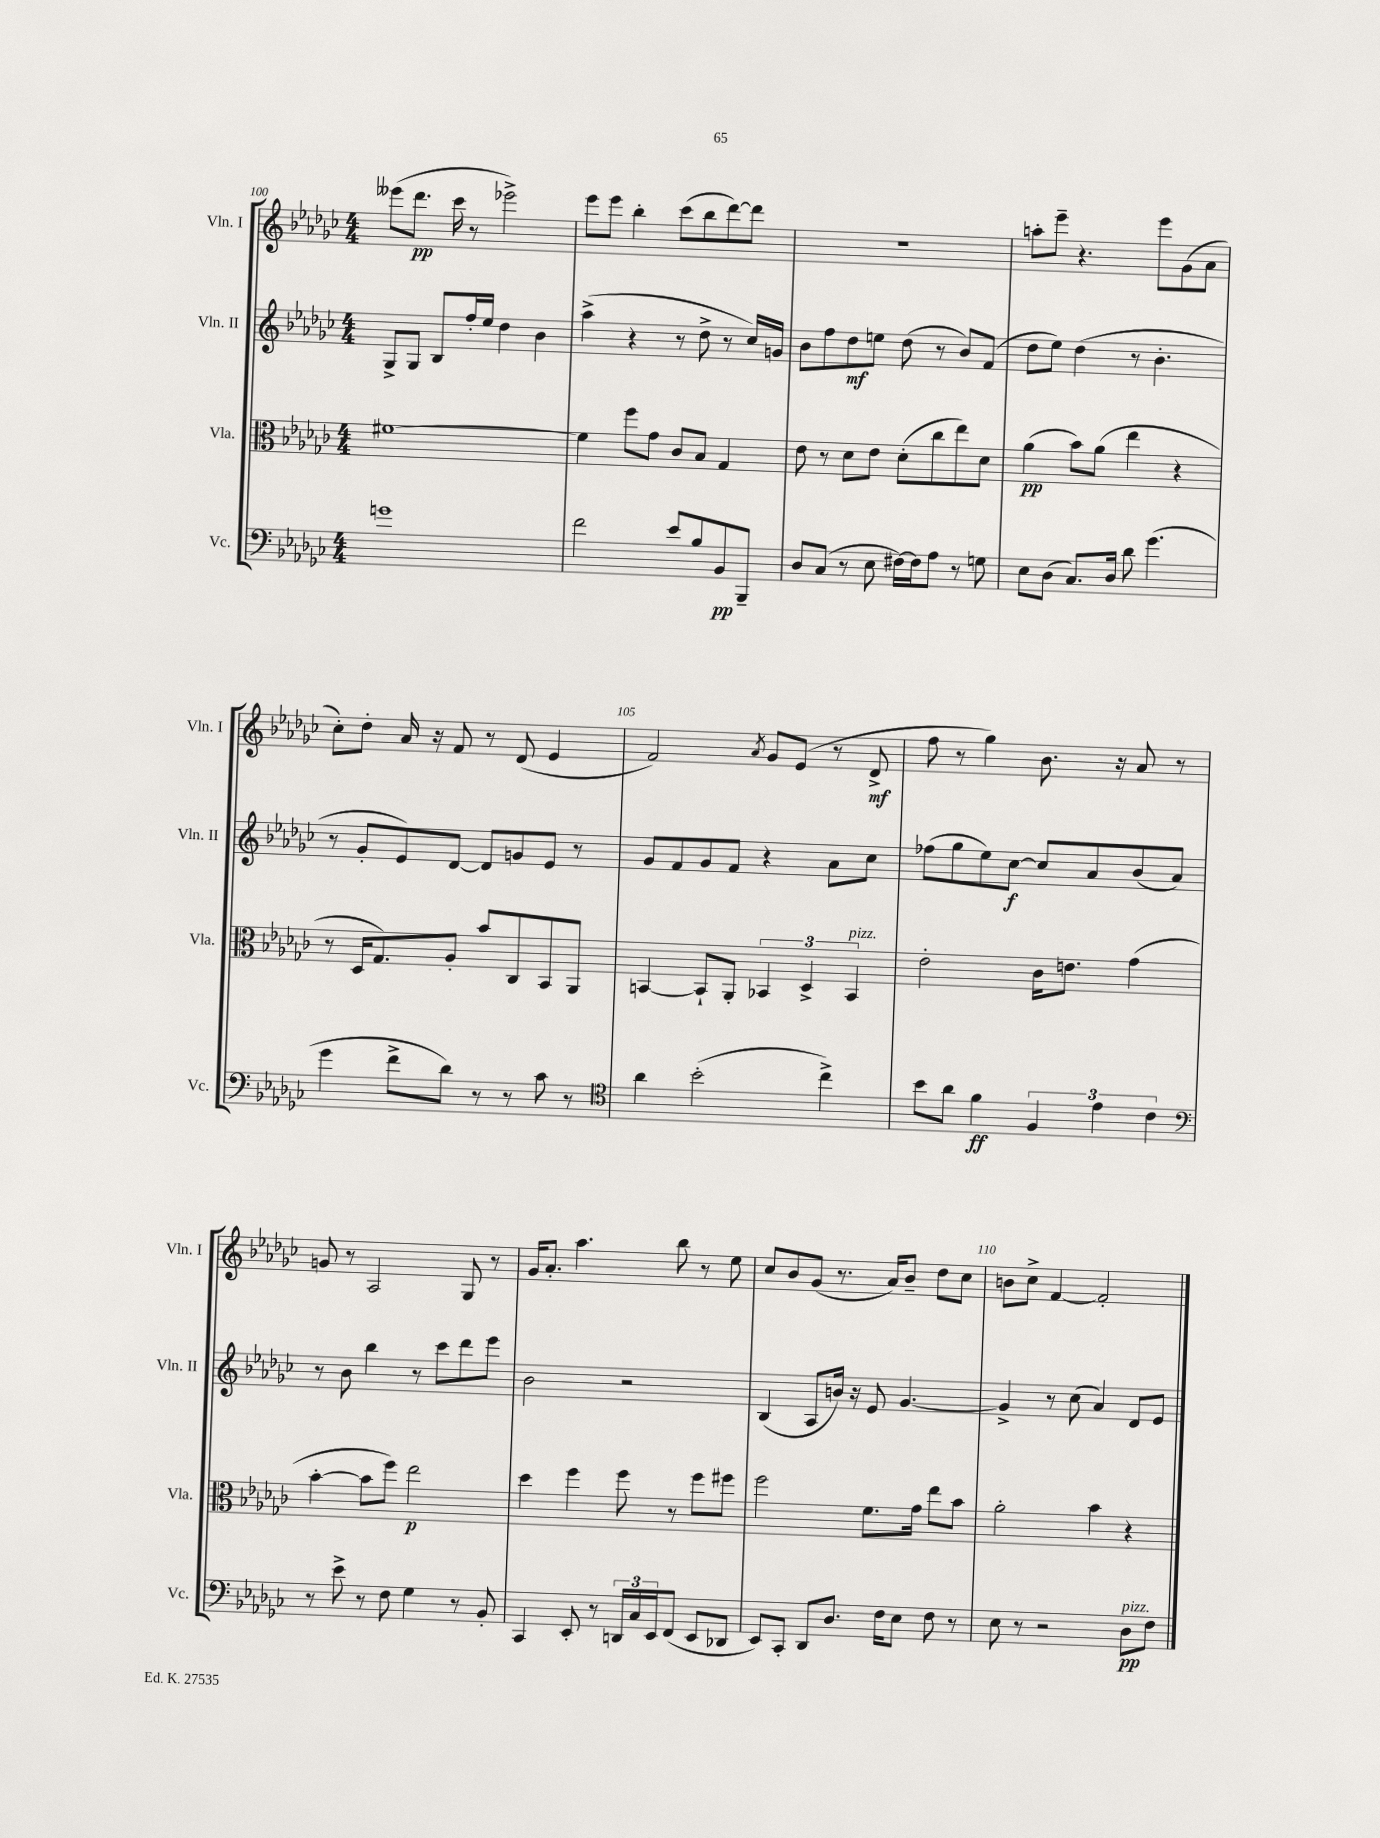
<<
\new StaffGroup <<
\new Staff = "s0" \with { instrumentName = "Vln. I" shortInstrumentName = "Vln. I" } {
    \clef treble \key ges \major \numericTimeSignature \time 4/4
    eeses'''8( des'''8.\pp ces'''16 r8 ees'''2->) |
    ees'''8 ees'''8 bes''4-. ces'''8( bes''8 des'''8~) des'''8 |
    R1 |
    a''8-. ees'''8-- r4. ees'''8 ges'8( aes'8 |
    ces''8-.) des''8-. aes'16 r16 f'8 r8 des'8( ees'4 |
    f'2) \acciaccatura { aes'8 } ges'8 ees'8( r8 des'8->\mf |
    f''8 r8 ges''4) bes'8. r16 aes'8 r8 |
    g'8 r8 aes2 ges8 r8 |
    ges'16 aes'8.-. aes''4. bes''8 r8 ees''8 |
    ces''8 bes'8 ges'8( r8. aes'16) bes'8-- des''8 ces''8 |
    b'8 ces''8-> f'4~ f'2-. \bar "|." |
}
\new Staff = "s1" \with { instrumentName = "Vln. II" shortInstrumentName = "Vln. II" } {
    \clef treble \key ges \major \numericTimeSignature \time 4/4
    ges8-> ges8 bes8 f''16-. ees''16 des''4 bes'4 |
    aes''4->( r4 r8 des''8-> r8 ces''16) g'16 |
    bes'8 f''8 des''8\mf e''8 des''8( r8 bes'8) f'8( |
    des''8 ees''8) des''4( r8 bes'4.-. |
    r8 ges'8-. ees'8) des'8~ des'8 g'8 ees'8 r8 |
    ges'8 f'8 ges'8 f'8 r4 aes'8 ces''8 |
    fes''8( ges''8 ees''8) ces''8~\f ces''8 aes'8 bes'8( aes'8) |
    r8 bes'8 bes''4 r8 ces'''8 des'''8 ees'''8 |
    bes'2 r2 |
    bes4( aes8 b'16) r16 ees'8 ges'4.~ |
    ges'4-> r8 ces''8( aes'4) des'8 ees'8 \bar "|." |
}
\new Staff = "s2" \with { instrumentName = "Vla." shortInstrumentName = "Vla." } {
    \clef alto \key ges \major \numericTimeSignature \time 4/4
    fis'1~ |
    fis'4 f''8 ges'8 ces'8 bes8 ges4 |
    ees'8 r8 des'8 ees'8 des'8-.( ces''8 ees''8) des'8 |
    aes'4\pp( bes'8) aes'8( ees''4 r4 |
    r8 des16 ges8.) aes8-. bes'8 ces8 bes,8 aes,8 |
    b,4~ b,8-! aes,8-. \tuplet 3/2 { bes,4 des4-> bes,4^\markup { \italic "pizz." } } |
    ees'2-. ces'16 e'8. ges'4( |
    bes'4~-. bes'8 f''8) ees''2\p |
    des''4 f''4 f''8 r8 f''8 fis''8 |
    f''2 f'8. ges'16 ees''8 bes'8 |
    aes'2-. bes'4 r4 \bar "|." |
}
\new Staff = "s3" \with { instrumentName = "Vc." shortInstrumentName = "Vc." } {
    \clef bass \key ges \major \numericTimeSignature \time 4/4
    g'1 |
    f'2 ees'8 bes8 bes,8\pp bes,,8-- |
    des8 ces8( r8 ees8 fis16~) fis16 aes8 r8 g8 |
    ees8 des8( ces8.) des16 des'8 ges'4.( |
    ges'4 f'8-> des'8) r8 r8 ces'8 r8 |
    \clef tenor aes'4 bes'2-.( ces''4->) |
    bes'8 aes'8 f'4\ff \tuplet 3/2 { f4 ees'4 ces'4 } |
    \clef bass r8 ees'8-> r8 f8 ges4 r8 bes,8-. |
    ces,4 ees,8-. r8 \tuplet 3/2 { d,16 ces16 ees,16 } f,8( ees,8 des,8 |
    ees,8) ces,8-. des,8 des8. f16 ees8 f8 r8 |
    ees8 r8 r2 des8\pp^\markup { \italic "pizz." } f8 \bar "|." |
}
>>
>>
\layout { \context { \Score currentBarNumber = #100 \override BarNumber.break-visibility = ##(#f #t #t) barNumberVisibility = #(every-nth-bar-number-visible 5) } }
